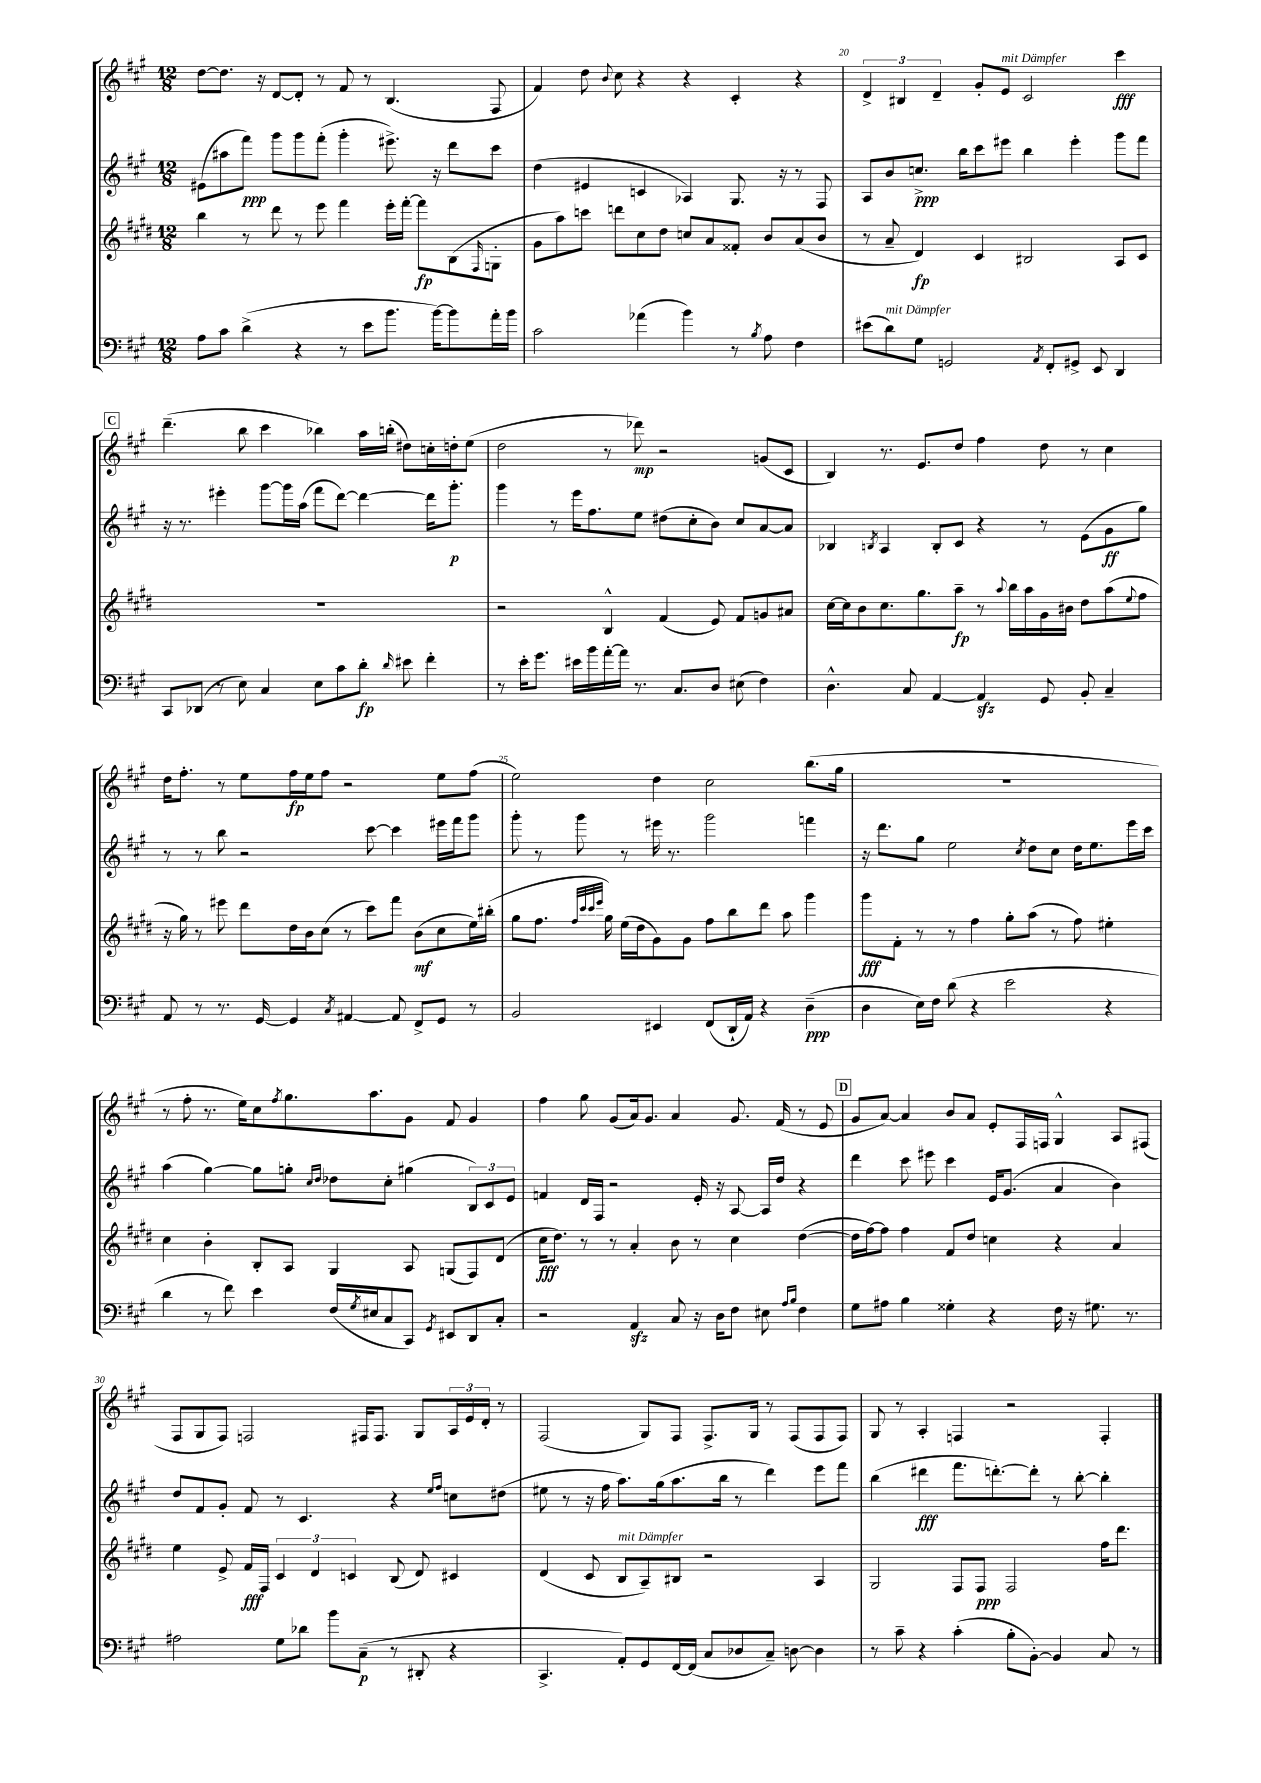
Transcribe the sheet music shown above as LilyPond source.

<<
\new StaffGroup <<
\new Staff = "s0" {
    \clef treble \key a \major \numericTimeSignature \time 12/8
    d''8~ d''8. r16 d'8~ d'8-. r8 fis'8 r8 b4.( fis8 |
    fis'4) d''8 \appoggiatura { b'8 } cis''8 r4 r4 cis'4-. r4 |
    \tuplet 3/2 { d'4-> bis4 d'4-- } gis'8-. e'8^\markup { \italic "mit Dämpfer" } cis'2 cis'''4\fff |
    \mark \markup { \box "C" } d'''4.--( b''8 cis'''4 bes''4) a''16 b''16-.( dis''8) c''16-. d''16-. e''8( |
    d''2 r8 des'''8\mp) r2 g'8( cis'8 |
    b4) r8. e'8. d''8 fis''4 d''8 r8 cis''4 |
    d''16 fis''8.-. r8 e''8 fis''16\fp e''16 fis''8 r2 e''8 fis''8( |
    e''2) d''4 cis''2 b''8.( gis''16 |
    R1. |
    r8 fis''8-. r8. e''16) cis''8 \acciaccatura { fis''8 } gis''8. a''8. gis'8 fis'8 gis'4 |
    fis''4 gis''8 gis'8( a'16) gis'8. a'4 gis'8. fis'16( r8 e'8 |
    \mark \markup { \box "D" } gis'8 a'8~) a'4 b'8 a'8 e'8-. fis16 f16 gis4-^ a8 fis8( |
    fis8 gis8 fis8) f2 fis16 fis8. gis8 \tuplet 3/2 { a16 e'16 d'16-. } r8 |
    fis2( gis8) fis8 fis8.-> gis16 r8 fis8( fis8 fis8) |
    gis8 r8 a4-. f4 r2 f4-. \bar "|." |
}
\new Staff = "s1" {
    \clef treble \key a \major \numericTimeSignature \time 12/8
    eis'8( ais''8 fis'''8\ppp) gis'''8 gis'''8 fis'''8-.( gis'''4-. eis'''8.->) r16 d'''8 cis'''8 |
    d''4( eis'4 c'4 aes4) gis8. r16 r8 fis8 |
    a8 b'8 c''8.->\ppp b''16 cis'''8 eis'''8 b''4 eis'''4-. gis'''8 fis'''8 |
    \mark \markup { \box "C" } r16 r8. eis'''4-. gis'''8~ gis'''16 a''16( fis'''8 d'''8~) d'''4~ d'''16 gis'''8.-.\p |
    gis'''4 r8 e'''16 fis''8. e''8 dis''8( cis''8-. b'8) cis''8 a'8~ a'8 |
    bes4 \acciaccatura { b8 } a4 b8-. cis'8 r4 r8 e'8( gis'8\ff gis''8) |
    r8 r8 b''8 r2 cis'''8~ cis'''4 eis'''16 fis'''16 gis'''8 |
    gis'''8-. r8 gis'''8 r8 eis'''16 r8. gis'''2 f'''4 |
    r16 d'''8. gis''8 e''2 \acciaccatura { cis''8 } d''8 cis''8 d''16 e''8. e'''16 cis'''16 |
    a''4( gis''4~) gis''8 g''8-. \grace { cis''16 d''16 } des''8 cis''8-. gis''4( \tuplet 3/2 { b8) cis'8 e'8 } |
    f'4 d'16 fis16 r2 e'16-. r16 a8~ a16 d''16 r4 |
    \mark \markup { \box "D" } d'''4 cis'''8 eis'''8 cis'''4 e'16 gis'8.( a'4 b'4) |
    d''8 fis'8 gis'8-. fis'8 r8 cis'4. r4 \grace { e''16 fis''16 } c''8 dis''8( |
    eis''8 r8 r16 fis''16 a''8.) gis''16( a''8. b''16 r8 d'''4) e'''8 fis'''8 |
    b''4( dis'''4\fff fis'''8. d'''8.~-.) d'''8-. r8 b''8~-. b''4-. \bar "|." |
}
\new Staff = "s2" {
    \clef treble \key e \major \numericTimeSignature \time 12/8
    b''4 r8 dis'''8 r8 e'''8 fis'''4 e'''16-. fis'''16~-. fis'''8\fp b8( \grace { fis16 } g8-. |
    gis'8 a''8) c'''8 d'''8 cis''8 dis''8 c''8 a'8 fisis'8-. b'8 a'8( b'8 |
    r8 a'8-- dis'4\fp) cis'4 bis2 a8 cis'8 |
    \mark \markup { \box "C" } R1. |
    r2 b4-^ fis'4( e'8) fis'8 g'8 ais'8 |
    cis''16~ cis''16 b'8 cis''8. gis''8. a''8--\fp r8 \appoggiatura { a''8 } b''16 a''16 gis'16 bis'16 dis''8 a''8( \appoggiatura { e''8 } fis''8 |
    r16 gis''16) r8 eis'''8 dis'''8 dis''16 b'16 cis''8( r8 cis'''8) fis'''8 b'8\mf( cis''8 e''16) bis''16-.( |
    gis''8 fis''8. \grace { fis''32 cis'''32 cis'''32 e'''32 } gis''16) e''16( dis''16 gis'8) gis'8 fis''8 b''8 dis'''8 a''8 gis'''4 |
    gis'''8\fff fis'8-. r8 r8 fis''4 gis''8-. a''8( r8 fis''8) eis''4-. |
    cis''4 b'4-. b8-. a8 gis4 a8 g8( fis8) dis'8( |
    cis''16\fff dis''8.) r8 r8 a'4-. b'8 r8 cis''4 dis''4~( |
    \mark \markup { \box "D" } dis''16 fis''16~) fis''8 fis''4 fis'8 dis''8 c''4 r4 a'4 |
    e''4 e'8-> fis'16\fff fis16 \tuplet 3/2 { cis'4 dis'4 c'4 } b8( dis'8) cis'4 |
    dis'4( cis'8 b8^\markup { \italic "mit Dämpfer" } a8--) bis8 r2 a4 |
    gis2 fis8 fis8\ppp fis2 fis''16 dis'''8. \bar "|." |
}
\new Staff = "s3" {
    \clef bass \key a \major \numericTimeSignature \time 12/8
    a8 cis'8 d'4->( r4 r8 e'8 b'8. b'16~) b'8 a'16-. b'16 |
    cis'2 aes'4( b'4) r8 \acciaccatura { b8 } a8 fis4 |
    eis'8( d'8^\markup { \italic "mit Dämpfer" }) gis8 g,2 \acciaccatura { a,8 } fis,8-. gis,8-> e,8 d,4 |
    \mark \markup { \box "C" } cis,8 des,8( r8 e8) cis4 e8 cis'8 d'8-.\fp \grace { d'16 } eis'8 fis'4-. |
    r8 e'16-. gis'8. eis'16 b'16 a'16~-. a'16 r8. cis8. d8 eis8( fis4) |
    d4.-^ cis8 a,4~ a,4\sfz gis,8 b,8-. cis4-- |
    a,8 r8 r8. gis,16~ gis,4 \acciaccatura { cis8 } ais,4~ ais,8 fis,8-> gis,8 r8 |
    b,2 eis,4 fis,8( d,16-! a,16) r4 d4--\ppp( |
    d4 e16) fis16 d'8( r4 e'2 r4 |
    d'4 r8 fis'8) e'4 fis16( \acciaccatura { gis8 } eis16 cis8 cis,8) \acciaccatura { gis,8 } eis,8 d,8 cis8-. |
    r2 a,4\sfz cis8 r16 d16 fis8 eis8 \grace { a16 b16 } fis4 |
    \mark \markup { \box "D" } gis8 ais8 b4 gisis4-. r4 fis16 r16 gis8. r8. |
    ais2 gis8 des'8 b'8 cis8--\p( r8 dis,8-. r4 |
    cis,4.-> a,8-.) gis,8 fis,16~ fis,16( cis8 des8 cis8--) d8~ d4 |
    r8 cis'8-- r4 cis'4-.( b8-. b,8~-.) b,4 cis8 r8 \bar "|." |
}
>>
>>
\layout { \context { \Score currentBarNumber = #18 \override BarNumber.break-visibility = ##(#f #t #t) barNumberVisibility = #(every-nth-bar-number-visible 5) } }
